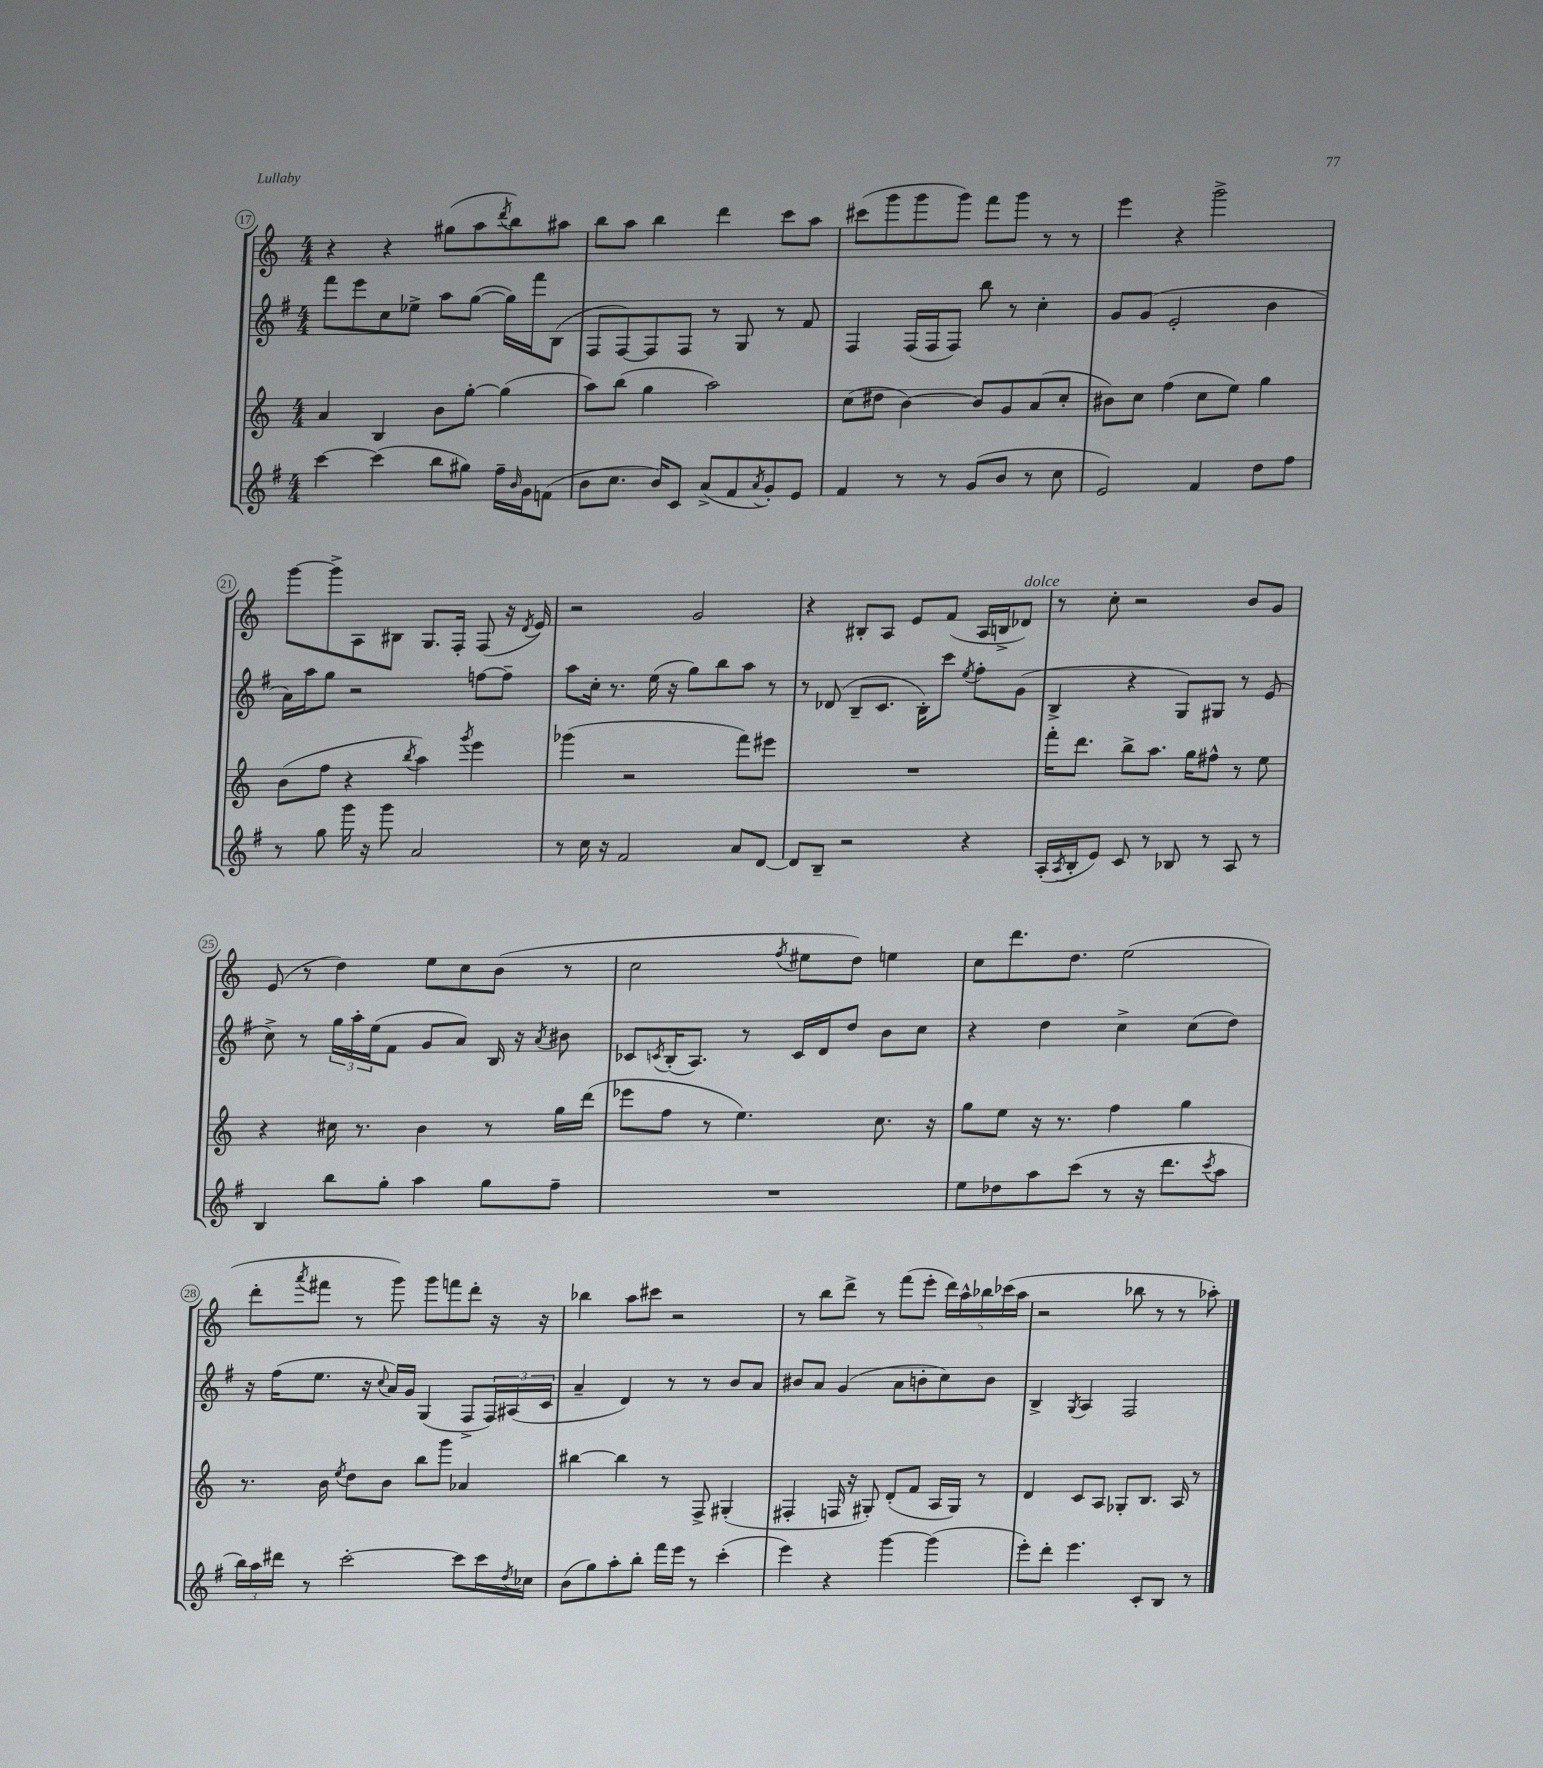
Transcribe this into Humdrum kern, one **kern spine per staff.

**kern	**kern	**kern	**kern
*staff4	*staff3	*staff2	*staff1
*clefG2	*clefG2	*clefG2	*clefG2
*k[f#]	*k[]	*k[f#]	*k[]
*M4/4	*M4/4	*M4/4	*M4/4
[4ccc	4a	8fff#	4r
.	.	8eee	.
(4ccc]	4B	8cc	4r
.	.	8ee-^	.
8bb	8b	8aa	(8gg#
8gg#)	[8gg'	([8gg	8aa
.	.	.	8qddd
16ff#~	(4gg]	16gg])	8bb)
16qqb	.	.	.
16g	.	16fff#	.
(8f	.	(8B	8aa#
=	=	=	=
8b	8aa)	8F#	8bb
8.cc	(8bb	[8F#)	8aa
.	4gg	8F#]	4bb
16b)	.	.	.
8c	.	8F#	.
(8a^	2aa)	8r	4ddd
8f#	.	8G	.
8qa	.	.	.
8g')	.	8r	8ccc
8e	.	8f#	8aa
=	=	=	=
4f#	(8cc	4F#	(8ccc#
.	8dd#	.	8ggg
8r	[4b)	(16F#	8ggg
.	.	16F#	.
8r	.	8F#)	8ggg)
(8g	8b]	8bb	8fff
8b	8g	8r	8ggg
8r	(8a	4cc'	8r
8cc	8cc'	.	8r
=	=	=	=
2e)	8b#)	8g	4eee
.	8cc	(8g	.
.	(4ff	2e'	4r
4f#	8cc	.	2ggg^
.	8ee)	.	.
8dd	4gg	4b	.
8ff#	.	.	.
=	=	=	=
8r	(8b	16a)	[8ggg
.	.	16aa	.
8gg	8ff	8gg	8ggg^]
16ggg	4r	2r	8A
16r	.	.	.
8ggg	.	.	8B#
.	8qbb	.	.
2a	4aa)	.	8.G
.	.	.	16F'
.	8qggg	.	.
.	4eee	[8ff	(8F
.	.	8ff~]	16r
.	.	.	8qd
.	.	.	16e)
=	=	=	=
8r	(4ggg-	8aa	2r
16cc	.	16cc'	.
16r	.	8.r	.
2f#	2r	.	.
.	.	(16ee	.
.	.	16r	.
.	.	8gg)	2g
.	.	8bb	.
8a	8fff)	8aa	.
[8d	8eee#	8r	.
=	=	=	=
8d]	1r	8r	4r
8B~	.	(8d-	.
2r	.	8B~	8B#'
.	.	8.c	8A
.	.	.	8e
.	.	16B')	.
.	.	8ccc	(8f
.	.	8qee	.
4r	.	8ff#'	16A
.	.	.	16B^
.	.	(8g	8d-)
=	=	=	=
(16A'	16fff'	4B^	8r
8qA	.	.	.
16B'	8.ddd	.	.
8e)	.	.	8cc'
8c	8bb^	4r	2r
8r	8.aa	.	.
8B-	.	8G)	.
.	16gg	.	.
8r	8ff#^^	8G#	.
8A	8r	8r	8b
8r	8ee	(8e	8g
=	=	=	=
4B	4r	8cc^)	(8e
.	.	8r	8r
8bb	16cc#	24gg	4dd)
.	.	24aa'	.
.	8.r	.	.
.	.	(24ee	.
8gg'	.	8f#	.
4aa	4b	8g	8ee
.	.	8a)	8cc
8gg	8r	16B	(8b
.	.	16r	.
.	.	8qa	.
8ff#~	16gg	8b#	8r
.	(16ddd	.	.
=	=	=	=
1r	8eee-	8c-	2cc
.	.	8qc	.
.	8ff	(16B'	.
.	.	8.A)	.
.	8r	.	.
.	4.ee)	8r	.
.	.	.	8qff
.	.	16c	8ee#
.	.	16d	.
.	.	8dd	8dd)
.	8.cc	8b	4ee
.	.	8cc	.
.	16r	.	.
=	=	=	=
8ee	8gg	4r	8cc
8dd-	8ee	.	8.ddd
8aa	16r	4dd	.
.	8.r	.	8.dd
(8ccc	.	.	.
8r	4ff	4cc^	(2ee
16r	.	.	.
8.ddd	.	.	.
.	4gg	(8cc	.
8qccc	.	.	.
8aa	.	8dd)	.
=	=	=	=
24bb)	8.r	16r	8ddd'
24aa	.	.	.
.	.	(16ff#	.
24ddd#	.	.	.
.	.	.	8qaaa
8r	.	8.ee	8fff#
.	16b	.	.
.	8qee	.	.
[2ccc'	8dd	.	8r
.	.	16r	.
.	.	8qqcc	.
.	8b	16a)	8ggg)
.	.	16g	.
.	8bb	(4G	8ggg
.	8ggg	.	8fff
8ccc]	4a-	8F#^	8ddd'
16ccc	.	24F#)	16r
.	.	(24A#	.
8qdd	.	.	.
16cc-	.	.	16r
.	.	24c	.
=	=	=	=
(8b	[4bb#	4a~	4bb-
8gg)	.	.	.
8aa'	4bb#]	4d)	8aa
8bb'	.	.	8ccc#
16fff#	8r	8r	2r
16eee	.	.	.
8r	8F^	8r	.
(4ccc'	(4G#'	8b	.
.	.	8a	.
=	=	=	=
4eee)	4F#'	8b#	8r
.	.	8a	8bb
4r	16F	(4g	8ddd^
.	16r	.	.
.	8G#')	.	8r
[4ggg	(8d'	8a	(8fff
.	8f	8b'	8eee'
(4ggg]	16A	8cc)	20ddd)
.	.	.	20aa^^
.	16G#)	.	.
.	.	.	20bb-
.	8r	8b	.
.	.	.	(20ccc-
.	.	.	20aa
=	=	=	=
8eee')	4d	4B^	2r
8ddd'	.	.	.
.	.	8qG	.
4.eee	8c	4A	.
.	8A	.	.
.	8G-'	2F#	8bb-
8c'	8.B	.	8r
8B	.	.	8r
.	16A	.	.
8r	8r	.	8aa-')
==	==	==	==
*-	*-	*-	*-
